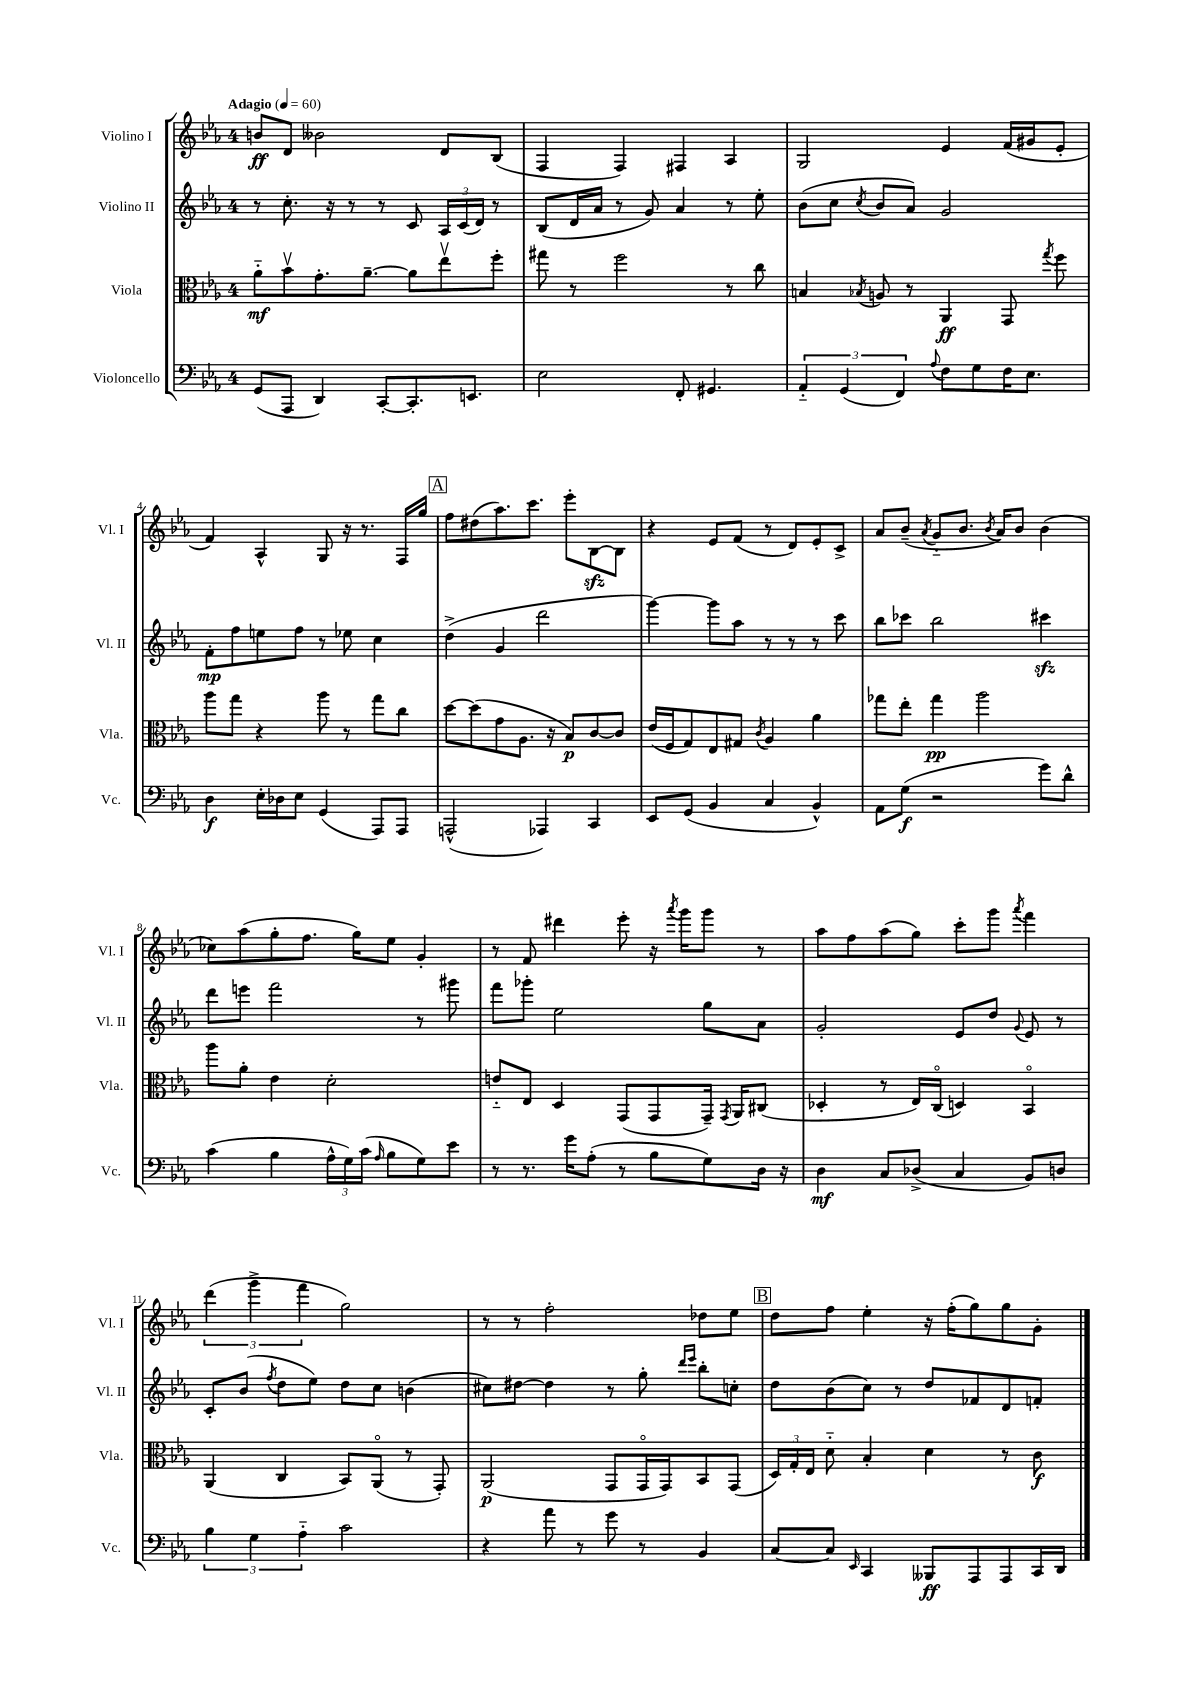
<<
\new StaffGroup <<
\new Staff = "s0" \with { instrumentName = "Violino I" shortInstrumentName = "Vl. I" } {
    \clef treble \key ees \major \once \override Staff.TimeSignature.style = #'single-digit \time 4/4 \tempo "Adagio" 4 = 60
    \autoBeamOff b'8[\ff d'8] beses'2 d'8[ bes8]( |
    f4 f4) fis4 aes4 |
    g2 ees'4 f'16[( gis'16 ees'8]-. |
    f'4) aes4-^ g8 r16 r8. f16[ g''16] |
    \mark \markup { \box "A" } f''8[ dis''8( aes''8.) c'''8.] ees'''8[-. bes8~\sfz bes8] |
    r4 ees'8[ f'8]( r8 d'8[) ees'8-. c'8]-> |
    aes'8[ bes'8]--( \acciaccatura { aes'8 } g'8[-_ bes'8.] \acciaccatura { bes'8 } aes'16[) bes'8] bes'4( |
    ces''8[) aes''8( g''8-. f''8.] g''16[) ees''8] g'4-. |
    r8 f'8 dis'''4 ees'''8-. r16 \acciaccatura { aes'''8 } g'''16[ g'''8] r8 |
    aes''8[ f''8 aes''8( g''8]) c'''8[-. g'''8] \acciaccatura { aes'''8 } f'''4 |
    \tuplet 3/2 { d'''4( g'''4-> f'''4 } g''2) |
    r8 r8 f''2-. des''8[ ees''8] |
    \mark \markup { \box "B" } d''8[ f''8] ees''4-. r16 f''16[-.( g''8) g''8 g'8]-. \bar "|." |
}
\new Staff = "s1" \with { instrumentName = "Violino II" shortInstrumentName = "Vl. II" } {
    \clef treble \key ees \major \once \override Staff.TimeSignature.style = #'single-digit \time 4/4
    \autoBeamOff r8 c''8.-. r16 r8 r8 c'8 \tuplet 3/2 { aes16[ c'16( d'16]) } r8 |
    bes8[( d'16 aes'16] r8 g'8) aes'4 r8 ees''8-. |
    bes'8[( c''8] \acciaccatura { c''8 } bes'8[ aes'8]) g'2 |
    f'8[-.\mp f''8 e''8 f''8] r8 ees''8 c''4 |
    \mark \markup { \box "A" } d''4->( g'4 d'''2 |
    g'''4~) g'''8[ aes''8] r8 r8 r8 c'''8 |
    bes''8[ ces'''8] bes''2 cis'''4\sfz |
    d'''8[ e'''8] f'''2 r8 gis'''8 |
    f'''8[ ges'''8]-. ees''2 g''8[ aes'8] |
    g'2-. ees'8[ d''8] \appoggiatura { g'8 } ees'8 r8 |
    c'8[-. bes'8]( \acciaccatura { f''8 } d''8[ ees''8]) d''8[ c''8] b'4( |
    cis''8[) dis''8]~ dis''4 r8 g''8-. \grace { d'''16[ ees'''16] } bes''8[-. c''8]-. |
    \mark \markup { \box "B" } d''8[ bes'8( c''8]) r8 d''8[ fes'8 d'8 f'8]-. \bar "|." |
}
\new Staff = "s2" \with { instrumentName = "Viola" shortInstrumentName = "Vla." } {
    \clef alto \key ees \major \once \override Staff.TimeSignature.style = #'single-digit \time 4/4
    \autoBeamOff aes'8[-_\mf bes'8\upbow g'8.-. aes'8.]~-- aes'8[ ees''8\upbow f''8]-. |
    gis''8 r8 f''2 r8 c''8 |
    b4 \acciaccatura { bes8 } a8 r8 aes,4\ff g,8 \acciaccatura { g''8 } f''8 |
    aes''8[ g''8] r4 aes''8 r8 g''8[ c''8] |
    \mark \markup { \box "A" } d''8[~ d''8( g'8 aes8.] r16 bes8[\p) c'8~ c'8] |
    ees'16[( f16 g8) ees8 gis8] \acciaccatura { c'8 } aes4 aes'4 |
    ges''8[ ees''8]-. ges''4\pp aes''2 |
    aes''8[ aes'8]-. ees'4 d'2-. |
    e'8[-_ ees8] d4 g,8[( g,8 g,16]--) \acciaccatura { g,8 } aes,16[ cis8]( |
    des4-. r8 ees16[) c16]\flageolet( d4) bes,4\flageolet |
    aes,4( c4 bes,8[) aes,8]\flageolet( r8 g,8-.) |
    aes,2\p( g,8[ g,16\flageolet g,16) bes,8 g,8]( |
    \mark \markup { \box "B" } \tuplet 3/2 { d16[) g16-. ees16] } d'8-_ bes4-. d'4 r8 c'8\f \bar "|." |
}
\new Staff = "s3" \with { instrumentName = "Violoncello" shortInstrumentName = "Vc." } {
    \clef bass \key ees \major \once \override Staff.TimeSignature.style = #'single-digit \time 4/4
    \autoBeamOff g,8[( aes,,8] d,4) c,8[~-. c,8.-. e,8.] |
    ees2 f,8-. gis,4. |
    \tuplet 3/2 { aes,4-_ g,4( f,4) } \appoggiatura { aes8 } f8[ g8 f16 ees8.] |
    d4\f ees16[-. des16 ees8] g,4( aes,,8[) aes,,8] |
    \mark \markup { \box "A" } a,,2-^( aes,,4) c,4 |
    ees,8[ g,8]( bes,4 c4 bes,4-^) |
    aes,8[ g8]\f( r2 g'8[) d'8]-^ |
    c'4( bes4 \tuplet 3/2 { aes16[-^ g16) c'16]( } \grace { aes16 } bes8[ g8) ees'8] |
    r8 r8. g'16[ aes8]-.( r8 bes8[ g8) d16] r16 |
    d4\mf c8[ des8]->( c4 bes,8[) d8] |
    \tuplet 3/2 { bes4 g4 aes4-_ } c'2 |
    r4 aes'8 r8 g'8 r8 bes,4 |
    \mark \markup { \box "B" } c8[~ c8] \grace { ees,16 } c,4 beses,,8[\ff aes,,8 aes,,8 c,16 d,16] \bar "|." |
}
>>
>>
